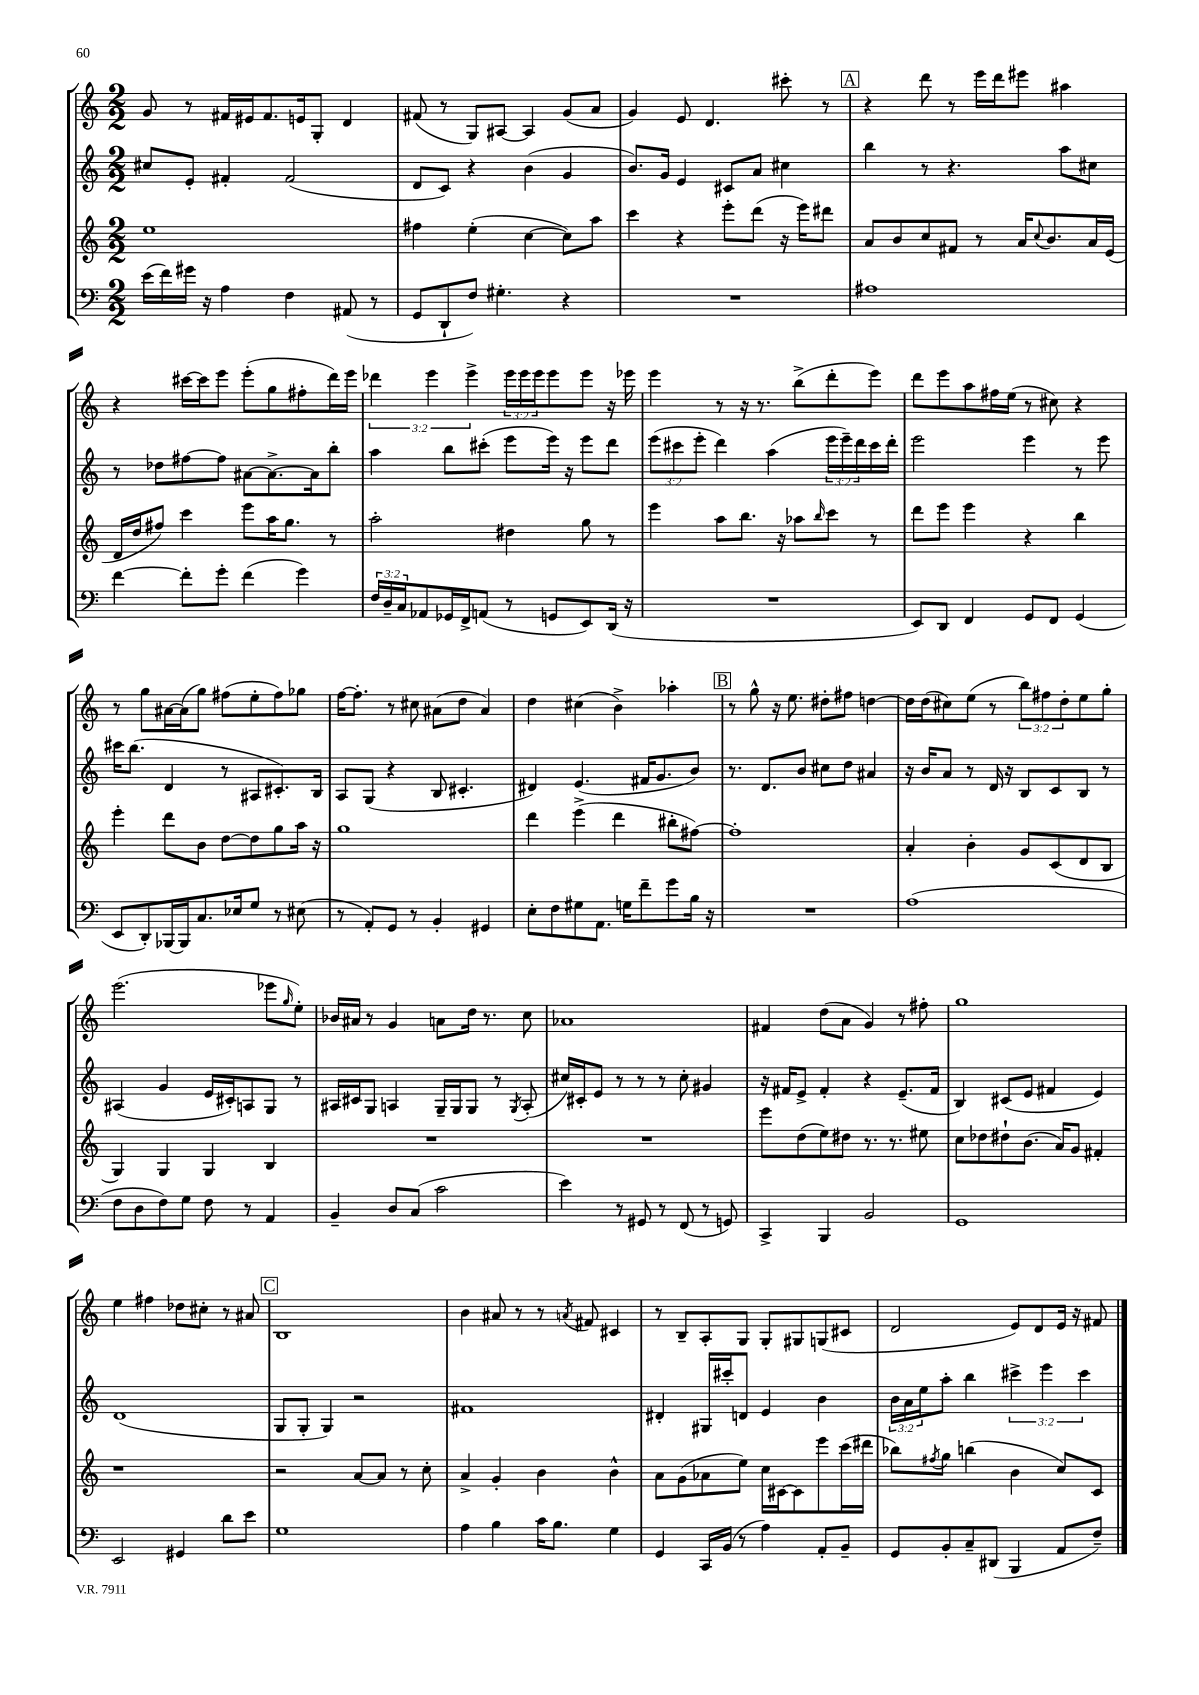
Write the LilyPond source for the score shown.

<<
\new StaffGroup <<
\new Staff = "s0" {
    \clef treble \key c \major \numericTimeSignature \time 2/2 \override Staff.TupletNumber.text = #tuplet-number::calc-fraction-text
    g'8 r8 fis'16 eis'16 fis'8. e'16 g8-. d'4 |
    fis'8( r8 g8) ais8~ ais4 g'8( a'8 |
    g'4) e'8 d'4. cis'''8-. r8 |
    \mark \markup { \box "A" } r4 d'''8 r8 e'''16 d'''16 eis'''8 ais''4 |
    r4 cis'''16~ cis'''16 e'''8 e'''8-.( g''8 fis''8-. d'''16) e'''16 |
    \tuplet 3/2 { des'''4 e'''4 e'''4-> } \tuplet 3/2 { e'''16 e'''16 e'''16 } e'''8 e'''8 r16 ees'''16 |
    e'''4 r8 r16 r8. b''8->( d'''8-. e'''8) |
    d'''8 e'''8 a''8 fis''16 e''16( r8 cis''8) r4 |
    r8 g''8 ais'16~ ais'16( g''8) fis''8( e''8-. fis''8) ges''8 |
    f''16~ f''8.-. r8 cis''8 ais'8( d''8 ais'4) |
    d''4 cis''4( b'4->) aes''4-. |
    \mark \markup { \box "B" } r8 g''8-^ r16 e''8. dis''8-. fis''8 d''4~ |
    d''16 d''16( cis''8) e''8( r8 \tuplet 3/2 { b''8) fis''8 d''8-. } e''8 g''8-. |
    e'''2.( ees'''8 \grace { g''16 } e''8-.) |
    bes'16 ais'16 r8 g'4 a'8 d''16 r8. c''8 |
    aes'1 |
    fis'4 d''8( a'8 g'4) r8 fis''8-. |
    g''1 |
    e''4 fis''4 des''8 cis''8-. r8 ais'8 |
    \mark \markup { \box "C" } b1 |
    b'4 ais'8 r8 r8 \acciaccatura { a'8 } fis'8 cis'4 |
    r8 b8-- a8-. g8 g8-. gis8 g8( cis'8 |
    d'2 e'8) d'8 e'16 r16 fis'8 \bar "|." |
}
\new Staff = "s1" {
    \clef treble \key c \major \numericTimeSignature \time 2/2 \override Staff.TupletNumber.text = #tuplet-number::calc-fraction-text
    cis''8 e'8-. fis'4-. fis'2( |
    d'8 c'8) r4 b'4( g'4 |
    b'8.) g'16 e'4 cis'8 a'8 cis''4 |
    \mark \markup { \box "A" } b''4 r8 r4. a''8 cis''8 |
    r8 des''8 fis''8~ fis''8 ais'8~ ais'8.~-> ais'16 b''8-. |
    a''4 b''8 cis'''8-.( e'''8 e'''16) r16 e'''8 d'''8 |
    \tuplet 3/2 { e'''8( cis'''8 e'''8-. } d'''4) a''4( \tuplet 3/2 { e'''16 e'''16--) d'''16 } cis'''16 d'''16-. |
    e'''2 e'''4 r8 e'''8 |
    cis'''16 b''8.( d'4 r8 ais8 cis'8.-.) b16 |
    a8 g8( r4 b8 cis'4.-. |
    dis'4) e'4.( fis'16 g'8. b'8) |
    \mark \markup { \box "B" } r8. d'8. b'8 cis''8 d''8 ais'4 |
    r16 b'16 a'8 r8 d'16 r16 b8 c'8 b8 r8 |
    ais4( g'4 e'16 cis'16-.) a8 g8 r8 |
    ais16 cis'16 g8 a4 g16-- g16 g8 r8 \acciaccatura { g8 } a8-.( |
    cis''16) cis'16-. e'8 r8 r8 r8 cis''8-. gis'4 |
    r16 fis'16 e'8-> fis'4-. r4 e'8.--( fis'16 |
    b4) cis'8( e'8 fis'4 e'4) |
    d'1( |
    \mark \markup { \box "C" } g8 g8-. g4) r2 |
    fis'1 |
    dis'4-. gis16 cis'''16-. d'8 e'4 b'4 |
    \tuplet 3/2 { b'16 a'16 e''16 } a''8-. b''4 \tuplet 3/2 { cis'''4-> e'''4 cis'''4 } \bar "|." |
}
\new Staff = "s2" {
    \clef treble \key c \major \numericTimeSignature \time 2/2
    e''1 |
    fis''4 e''4-.( c''4~ c''8) a''8 |
    c'''4 r4 e'''8-. d'''8( r16 e'''16) dis'''8 |
    \mark \markup { \box "A" } a'8 b'8 c''8 fis'8 r8 a'16 \appoggiatura { c''8 } b'8. a'16 e'16( |
    d'16 d''16 fis''8) c'''4 e'''8 a''16 g''8. r8 |
    a''2-. dis''4 g''8 r8 |
    e'''4 a''8 b''8. r16 aes''8 \grace { b''16 } c'''8 r8 |
    d'''8 e'''8 e'''4 r4 b''4 |
    e'''4-. d'''8 b'8 d''8~ d''8 g''8 a''16 r16 |
    g''1 |
    d'''4 e'''4->( d'''4 bis''8-. fis''8~) |
    \mark \markup { \box "B" } fis''1-. |
    a'4-. b'4-. g'8 c'8( d'8 b8 |
    g4) g4 g4 b4 |
    R1 |
    R1 |
    e'''8 d''8( e''8) dis''8 r8. r8. eis''8 |
    c''8 des''8 dis''8-! b'8.( a'16) g'8 fis'4-. |
    r1 |
    \mark \markup { \box "C" } r2 a'8~ a'8 r8 c''8-. |
    a'4-> g'4-. b'4 b'4-^ |
    a'8 g'8( aes'8 e''8) c''16 cis'16~ cis'8 e'''8 c'''16( dis'''16 |
    bes''8) \acciaccatura { fis''8 } g''8 b''4( b'4 c''8) c'8 \bar "|." |
}
\new Staff = "s3" {
    \clef bass \key c \major \numericTimeSignature \time 2/2 \override Staff.TupletNumber.text = #tuplet-number::calc-fraction-text
    e'16( f'16) gis'16 r16 a4 f4 ais,8( r8 |
    g,8 d,8-! f8) gis4.-. r4 |
    R1 |
    \mark \markup { \box "A" } ais1 |
    f'4~ f'8-. g'8-. f'4( g'4) |
    \tuplet 3/2 { f16 d16-- c16 } aes,8 ges,16 f,16-> a,8( r8 g,8 e,8) d,16( r16 |
    R1 |
    e,8) d,8 f,4 g,8 f,8 g,4( |
    e,8 d,8-.) bes,,16~ bes,,16 c8. ees16 g8 r8 eis8( |
    r8 a,8-.) g,8 r8 b,4-. gis,4 |
    e8-. f8 gis8 a,8. g16 f'8-- g'8 b16 r16 |
    \mark \markup { \box "B" } R1 |
    a1( |
    f8 d8 f8) g8 f8 r8 a,4 |
    b,4-- d8 c8( c'2 |
    e'4) r8 gis,8 r8 f,8( r8 g,8) |
    c,4-> b,,4 b,2 |
    g,1 |
    e,2 gis,4 d'8 e'8 |
    \mark \markup { \box "C" } g1 |
    a4 b4 c'16 b8. g4 |
    g,4 c,16 b,16( r8 a4) a,8-. b,8-- |
    g,8 b,8-. c8-- dis,8( b,,4 a,8 f8--) \bar "|." |
}
>>
>>
\layout { \context { \Score \remove "Bar_number_engraver" } }
